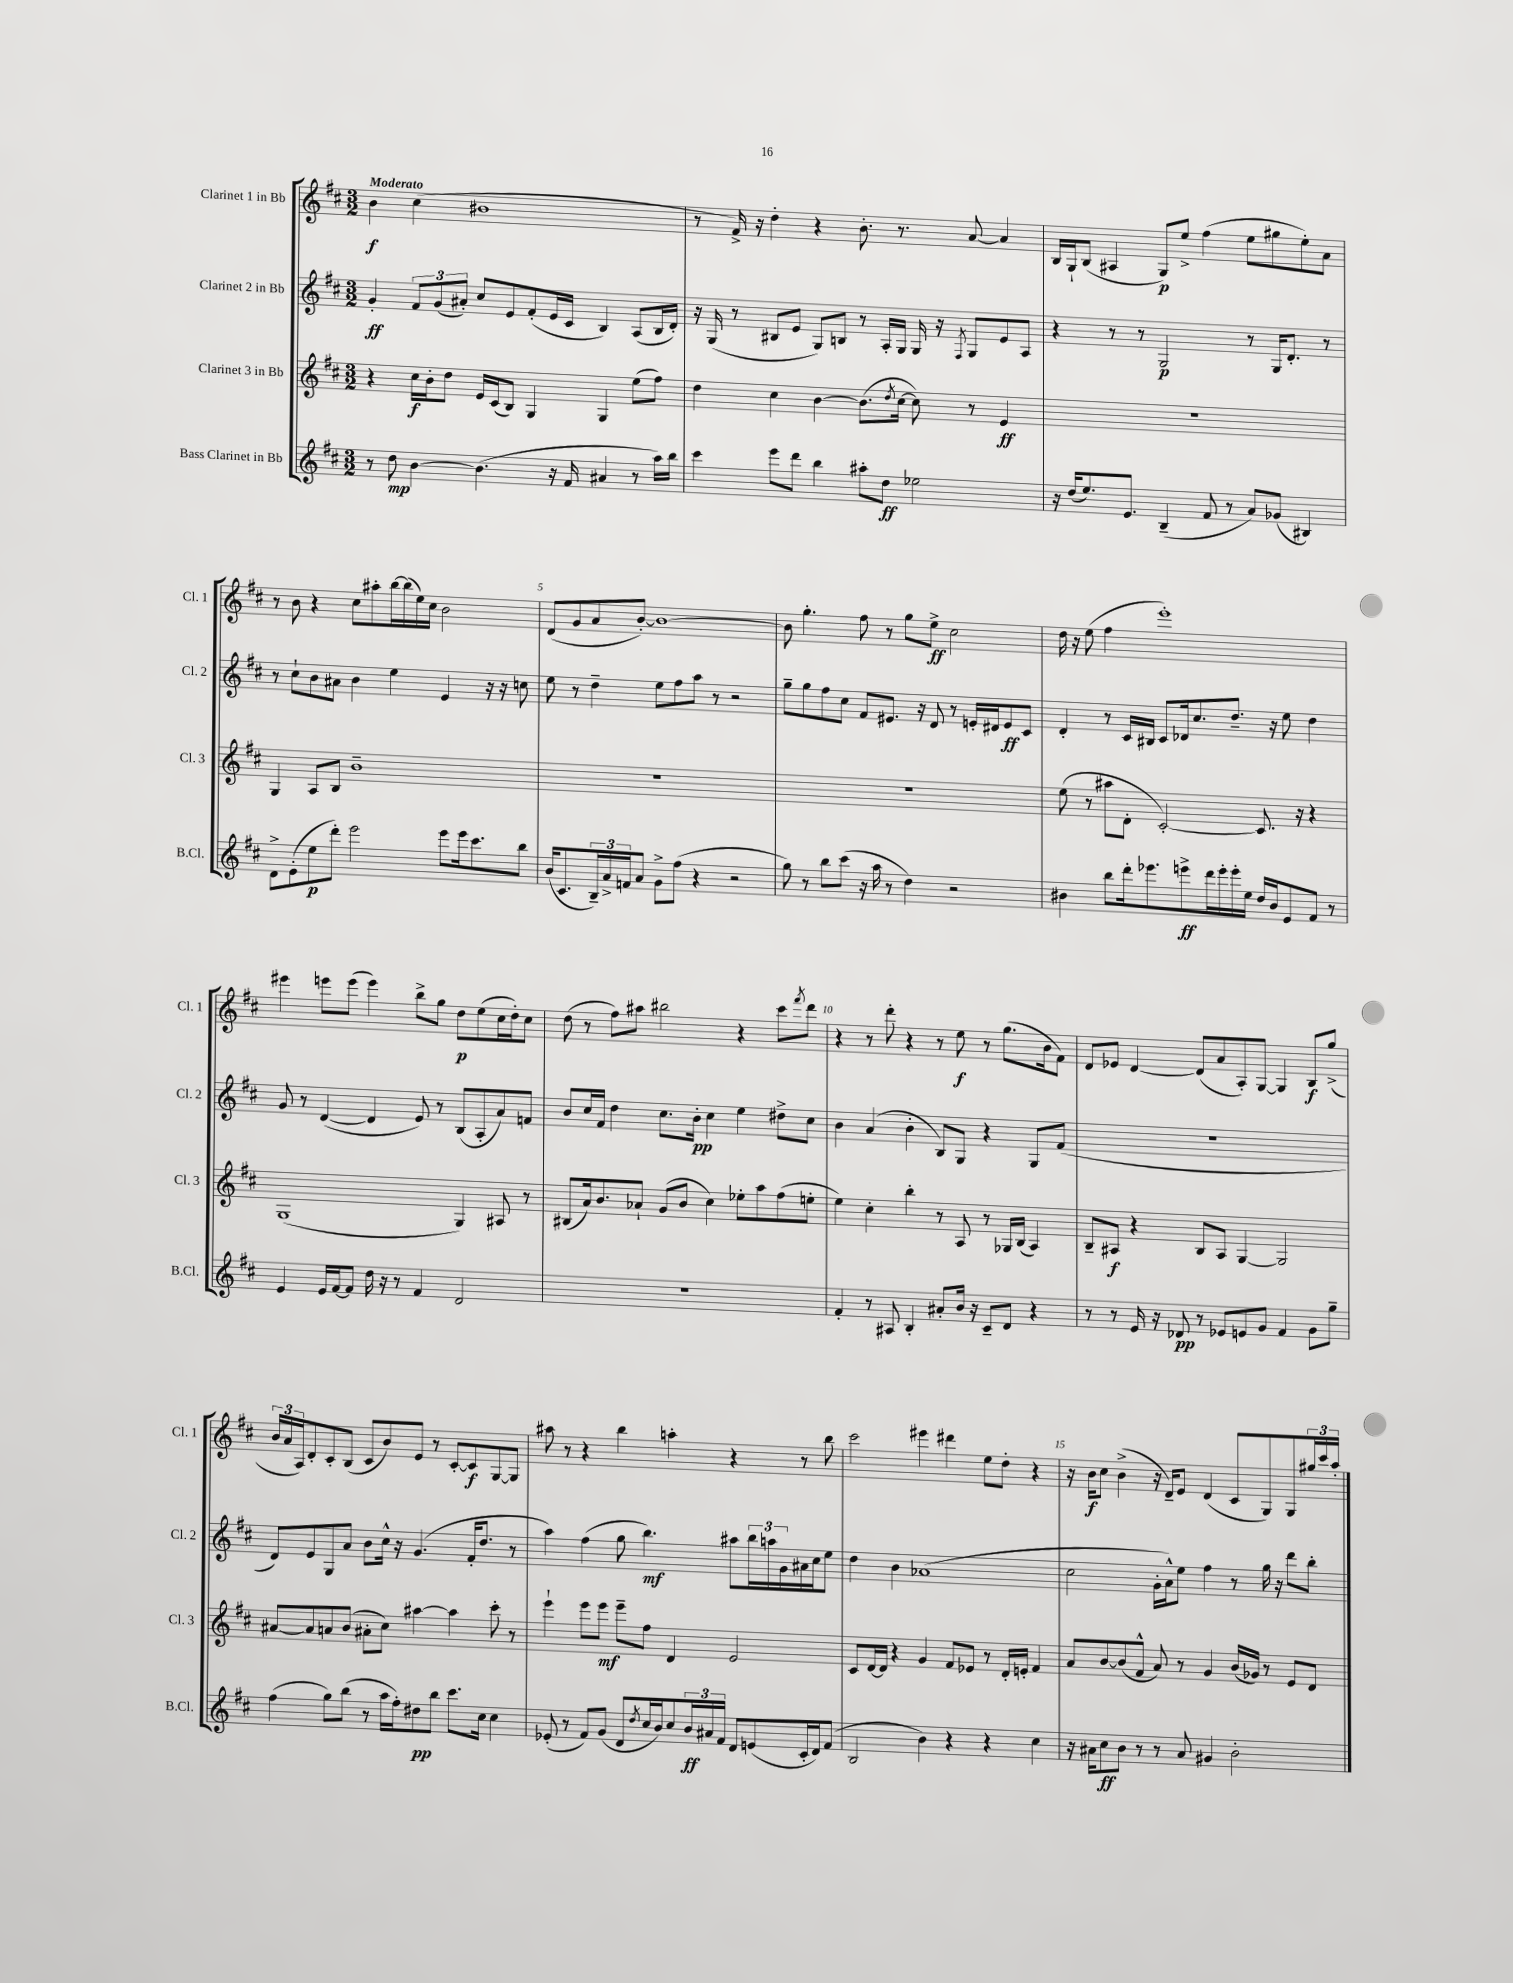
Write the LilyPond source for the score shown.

<<
\new StaffGroup <<
\new Staff = "s0" \with { instrumentName = "Clarinet 1 in Bb" shortInstrumentName = "Cl. 1" } {
    \clef treble \key d \major \numericTimeSignature \time 3/2 \tempo "Moderato"
    b'4\f cis''4( bis'1 |
    r8 fis'16->) r16 d''4-. r4 b'8.-. r8. a'8~ a'4 |
    b16 g16-! b8( ais4 g8\p) e''8-> fis''4( e''8 gis''8 e''8-.) a'8 |
    r8 b'8 r4 cis''8 ais''8-. b''16~ b''16( e''16) cis''16 b'2 |
    d'8( g'8 a'8 b'8~-.) b'1~ |
    b'8 g''4.-. fis''8 r8 g''8 e''8->\ff cis''2 |
    d''16 r16 e''8( fis''4 e'''1-.) |
    eis'''4 e'''8 e'''8( e'''4) b''8-> g''8 d''8\p e''8( cis''16 d''16-.) cis''8 |
    d''8( r8 fis''8) ais''8 bis''2 r4 cis'''8 \acciaccatura { fis'''8 } d'''8 |
    r4 r8 d'''8-. r4 r8 e''8\f r8 g''8.( b'16 fis'8) |
    d'8 ees'8 d'4~ d'8( a'8 a8-.) g8~ g4 b8\f g''8->( |
    \tuplet 3/2 { b'16 a'16 a16) } d'8-. cis'8-. b8( cis'8 b'8) e'8 r8 cis'8~-. cis'8\f g8~ g8 |
    ais''8 r8 r4 b''4 a''4-. r4 r8 b''8 |
    cis'''2 eis'''4 dis'''4 e''8 d''8-. r4 |
    r16 b'16\f cis''8 b'4->( r16 d'16--) e'8 d'4( cis'8 g8) g8 \tuplet 3/2 { gis''16 cis'''16 a''16-. } \bar "|." |
}
\new Staff = "s1" \with { instrumentName = "Clarinet 2 in Bb" shortInstrumentName = "Cl. 2" } {
    \clef treble \key d \major \numericTimeSignature \time 3/2
    g'4-.\ff \tuplet 3/2 { fis'8 g'8( ais'8-.) } cis''8 e'8 fis'8-.( e'16 cis'16 b4) a8( b16 d'16-.) |
    r16 g16( r8 bis8 e'8 g8) b8 r8 a16-. g16 g16 r16 \acciaccatura { fis8 } g8 e'8 a8 |
    r4 r8 r8 g2\p r8 g16 d'8.-. r8 |
    r8 cis''8-! b'8 ais'8 b'4 e''4 e'4 r16 r16 c''8 |
    e''8 r8 d''4-- e''8 fis''8 a''8 r8 r2 |
    g''8-- g''8 fis''8 cis''8 fis'8 eis'8. r16 d'8 r8 e'16-. dis'16 e'8\ff cis'8 |
    d'4-. r8 cis'16 bis16 cis'8 des'16 cis''8. d''8.-- r16 e''8 d''4 |
    g'8 r8 d'4~( d'4 e'8) r8 b8( a8-. a'8) f'8 |
    b'8 cis''16 fis'16 d''4 cis''8. b'16-.\pp cis''4 e''4 dis''8-> cis''8 |
    b'4 a'4( b'4-. b8) g8 r4 g8 fis'8( |
    R1. |
    d'8) e'8 g8 a'8 b'8 cis''16-^ r16 g'4.( fis'16-. d''8. r8 |
    a''4) fis''4( g''8 b''4.\mf) ais''8 \tuplet 3/2 { b''16 a''16 g'16 } ais'16 cis''16 e''8 |
    d''4 b'4 aes'1( |
    cis''2 g'16-. a'16-^) e''8 fis''4 r8 g''16 r16 d'''8 b''8-. \bar "|." |
}
\new Staff = "s2" \with { instrumentName = "Clarinet 3 in Bb" shortInstrumentName = "Cl. 3" } {
    \clef treble \key d \major \numericTimeSignature \time 3/2
    r4 cis''16\f b'16-. d''8 e'16 cis'16( b8) g4 g4 e''8( fis''8) |
    d''4 cis''4 b'4~ b'8.( \acciaccatura { d''8 } cis''16~ cis''8) r8 e'4\ff |
    R1. |
    g4 a8 b8 b'1-- |
    R1. |
    R1. |
    e''8( r8 ais''8 d'8-. cis'2~-.) cis'8. r16 r4 |
    g1( g4) ais8 r8 |
    bis8( a'16) b'8. aes'8-! g'8( b'8 cis''4) ees''8-. a''8 fis''8( e''8-. |
    e''4) cis''4-. b''4-. r8 a8 r8 ges16 b16( a4) |
    b8-- ais8\f r4 b8 ais8 g4~ g2 |
    ais'8~ ais'8 a'8 b'8( ais'8-. cis''8) ais''4~ ais''4 cis'''8-. r8 |
    e'''4-! e'''8 e'''8\mf e'''8-- fis''8 d'4 e'2 |
    cis'8 d'16~ d'16 r4 g'4 fis'8 ees'8 r8 d'16-. e'16-. fis'4 |
    a'8 b'8~ b'8( fis'8-^ a'8) r8 g'4 b'16( ges'16) r8 e'8 d'8 \bar "|." |
}
\new Staff = "s3" \with { instrumentName = "Bass Clarinet in Bb" shortInstrumentName = "B.Cl." } {
    \clef treble \key d \major \numericTimeSignature \time 3/2
    r8 d''8\mp b'4~ b'4.( r16 fis'16 ais'4 r8 a''16) b''16 |
    cis'''4 e'''8 d'''8 b''4 ais''8-. d''8\ff ees''2 |
    r16 d''16( e''8.) e'8. b4--( fis'8 r8 a'8) ges'8( bis4) |
    d'8-> e'8-.( e''8\p d'''8-.) e'''2 e'''8 e'''16 cis'''8. b''8 |
    b'16( cis'8. \tuplet 3/2 { b16--) a'16-> f'16 } a'8 g'8-> fis''8( r4 r2 |
    g''8) r8 b''8 cis'''8( r16 a''16 r8 d''4) r2 |
    bis'4 b''8 d'''16-. ees'''8. e'''8->\ff d'''16 e'''16-. e'''16-. e''16 d''16 bis'16 e'8 fis'8 r8 |
    e'4 e'16 fis'16~ fis'8 d''16 r16 r8 fis'4 d'2 |
    R1. |
    fis'4-. r8 ais8 b4-. ais'8-. b'16 r16 cis'8-- d'8 r4 |
    r8 r8 e'16 r16 des'8\pp r8 ees'8 e'8 g'8 fis'4 g'8 g''8-- |
    fis''4( g''8) b''8( r8 a''16 fis''16-.) dis''8\pp b''8 cis'''8. cis''16 cis''4 |
    ees'8-.( r8 fis'8) g'8( d'8 \acciaccatura { d''8 } cis''16 b'16) cis''8 \tuplet 3/2 { b'16\ff ais'16 fis'16 } d'8 e'8( cis'16-. d'16) fis'8( |
    b2 b'4) r4 r4 cis''4 |
    r16 ais'16 cis''8\ff b'8 r8 r8 ais'8 gis'4 b'2-. \bar "|." |
}
>>
>>
\layout { \context { \Score \override BarNumber.break-visibility = ##(#f #t #t) barNumberVisibility = #(every-nth-bar-number-visible 5) } }
